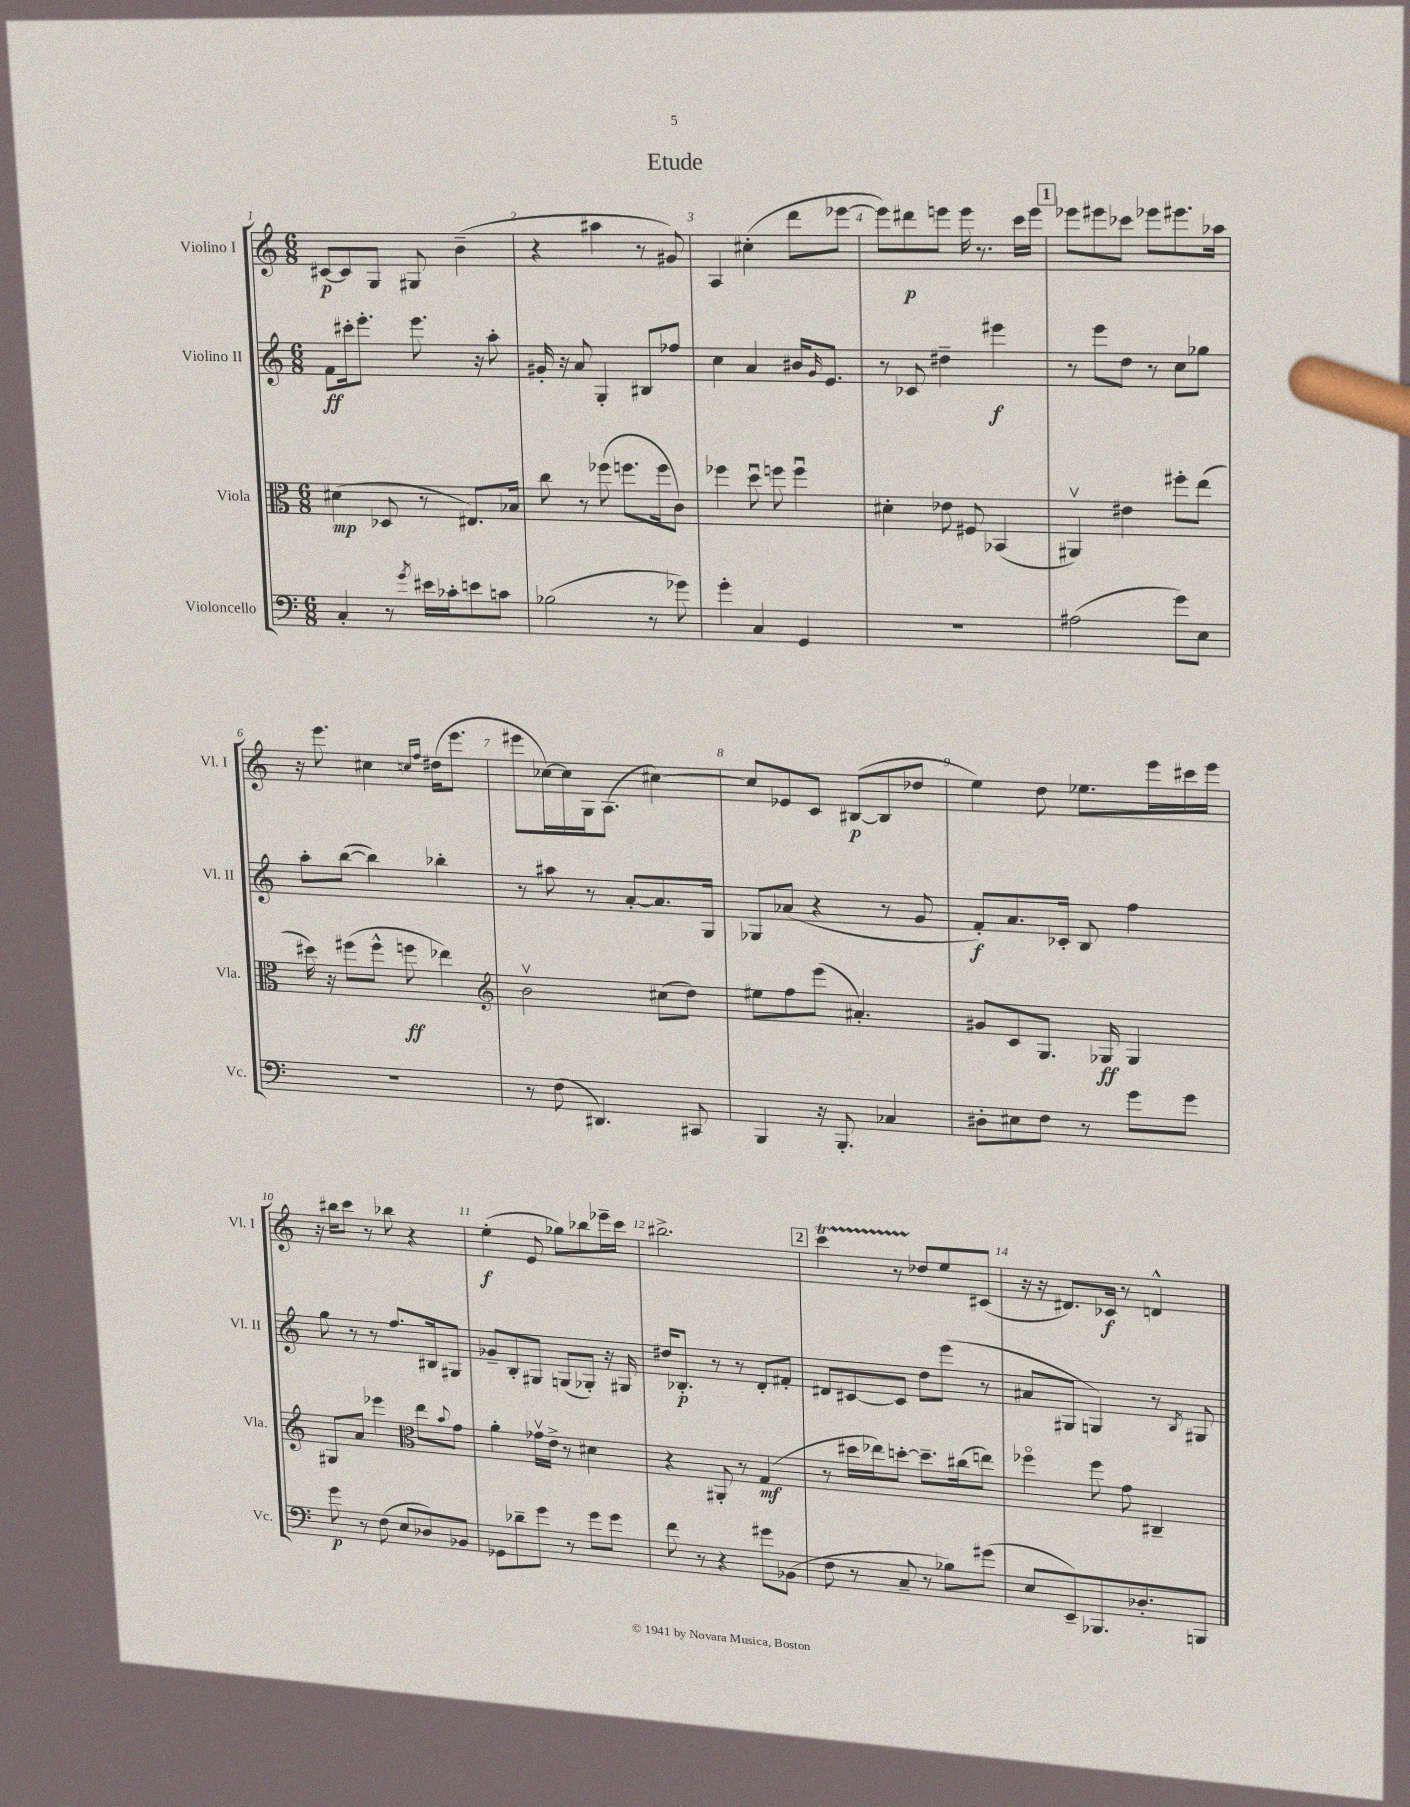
\header { title = "Etude" }
<<
\new StaffGroup <<
\new Staff = "s0" \with { instrumentName = "Violino I" shortInstrumentName = "Vl. I" } {
    \clef treble \key c \major \numericTimeSignature \time 6/8
    cis'8~\p cis'8 g8 gis8 b'4--( |
    r4 ais''4 r8 gis'8) |
    a4 cis''4-.( d'''8 ees'''8~ |
    ees'''8) dis'''8\p e'''8 e'''16 r8. c'''16 e'''16 |
    \mark \markup { \box "1" } ees'''8 eis'''8 ces'''8 ees'''8 eis'''8. aes''16 |
    r16 e'''8. cis''4 \grace { c''16 f''16 } dis''16( e'''8. |
    eis'''8 ces''16~) ces''16 g16 a8.( cis''4~) |
    cis''8 ees'8 c'8 bis8~\p( bis8 des''8 |
    e''4) d''8 ees''8. e'''16 cis'''16 e'''16 |
    r16 bis''16 c'''8 r8 bes''8 r4 |
    e''4-.\f( e'8 ges''8) bes''8 ees'''16-- c'''16 |
    bis''2.-> |
    \mark \markup { \box "2" } c'''4\startTrillSpan r8 des''8\stopTrillSpan e''8 cis'8( |
    r16 r16 dis'8.) ces'16\f r8 d'4-^ \bar "|." |
}
\new Staff = "s1" \with { instrumentName = "Violino II" shortInstrumentName = "Vl. II" } {
    \clef treble \key c \major \numericTimeSignature \time 6/8
    f'8\ff cis'''16-. e'''8.-. e'''8. r16 a''8-. |
    gis'16-. r16 a'8 g4-. bis8 fes''8 |
    c''4 a'4 bis'16 \grace { g'16 } e'8. |
    r8 ces'8 dis''4-- eis'''4\f |
    \mark \markup { \box "1" } r8 e'''8 d''8 r8 c''8 ges''8 |
    a''8-. b''8~( b''4) bes''4-. |
    r8 ais''8 r8 a'8~-. a'8. g16 |
    ges8 aes'8( r4 r8 g'8 |
    f'8-.\f) a'8. ces'16-. b8 f''4 |
    g''8 r8 r8 f''8. bis16 gis8 |
    ges'8-- b8-. gis8 g8( ges8-.) r16 gis16 |
    dis''16 bes8.-.\p r8 r8 d'8-. fis'8-. |
    \mark \markup { \box "2" } dis'8 cis'8~ cis'8 d''8 e'''8( r8 |
    ais'8 gis8 g4) r8 \acciaccatura { b8 } gis8 \bar "|." |
}
\new Staff = "s2" \with { instrumentName = "Viola" shortInstrumentName = "Vla." } {
    \clef alto \key c \major \numericTimeSignature \time 6/8
    dis'4\mp( des8 r8 eis8.) bes16 |
    c''8 r8 fes''8( f''8. f''16 c'8) |
    fes''4 d''8\downbow f''8 f''4\downbow |
    dis'4-. ees'8 fis8 bes,4( |
    \mark \markup { \box "1" } ais,4\upbow) eis'4 fis''8-. e''8( |
    dis''16) r16 fis''8( fis''8-^ f''8\ff ees''4) |
    \clef treble b'2\upbow cis''8( d''8) |
    eis''8 f''8 e'''8( ais'4.-.) |
    gis'8 c'8 g8. ges16\ff ges4 |
    gis8 a'8 ees'''4 \clef alto e''8 \appoggiatura { b'8 } g'8 |
    a'4-. ges'16\upbow e'16-> r8 dis'4 |
    r4 ais,8-. r8 g4\mf( |
    \mark \markup { \box "2" } r8 dis''16 ees''16) d''8~-. d''8.-- cis''16( e''8) |
    fes''4\flageolet fes''8 g'8 cis4-- \bar "|." |
}
\new Staff = "s3" \with { instrumentName = "Violoncello" shortInstrumentName = "Vc." } {
    \clef bass \key c \major \numericTimeSignature \time 6/8
    c4-. r8 \acciaccatura { g'8 } eis'16 ces'16-. e'8 c'8 |
    bes2( r8 ges'8) |
    g'4-. c4 g,4 |
    R2. |
    \mark \markup { \box "1" } ais2( g'8) e8 |
    R2. |
    r8 f8( dis,4.) cis,8 |
    b,,4 r16 b,,8.-. ces4 |
    dis8-. eis8 f8 r8 g'8 g'8 |
    g'8\p r8 f8( e8 des8) bes,8 |
    ges,8 des'8-- g'8 r8 g'8 g'8 |
    f'8 r8 r4 gis'8 bes,8( |
    \mark \markup { \box "2" } f8 r8 c8-- r8 bes8) gis'8( |
    e8 e,8--) bes,,8. des8.-. b,,8 \bar "|." |
}
>>
>>
\layout { \context { \Score \override BarNumber.break-visibility = ##(#f #t #t) barNumberVisibility = #all-bar-numbers-visible } }
